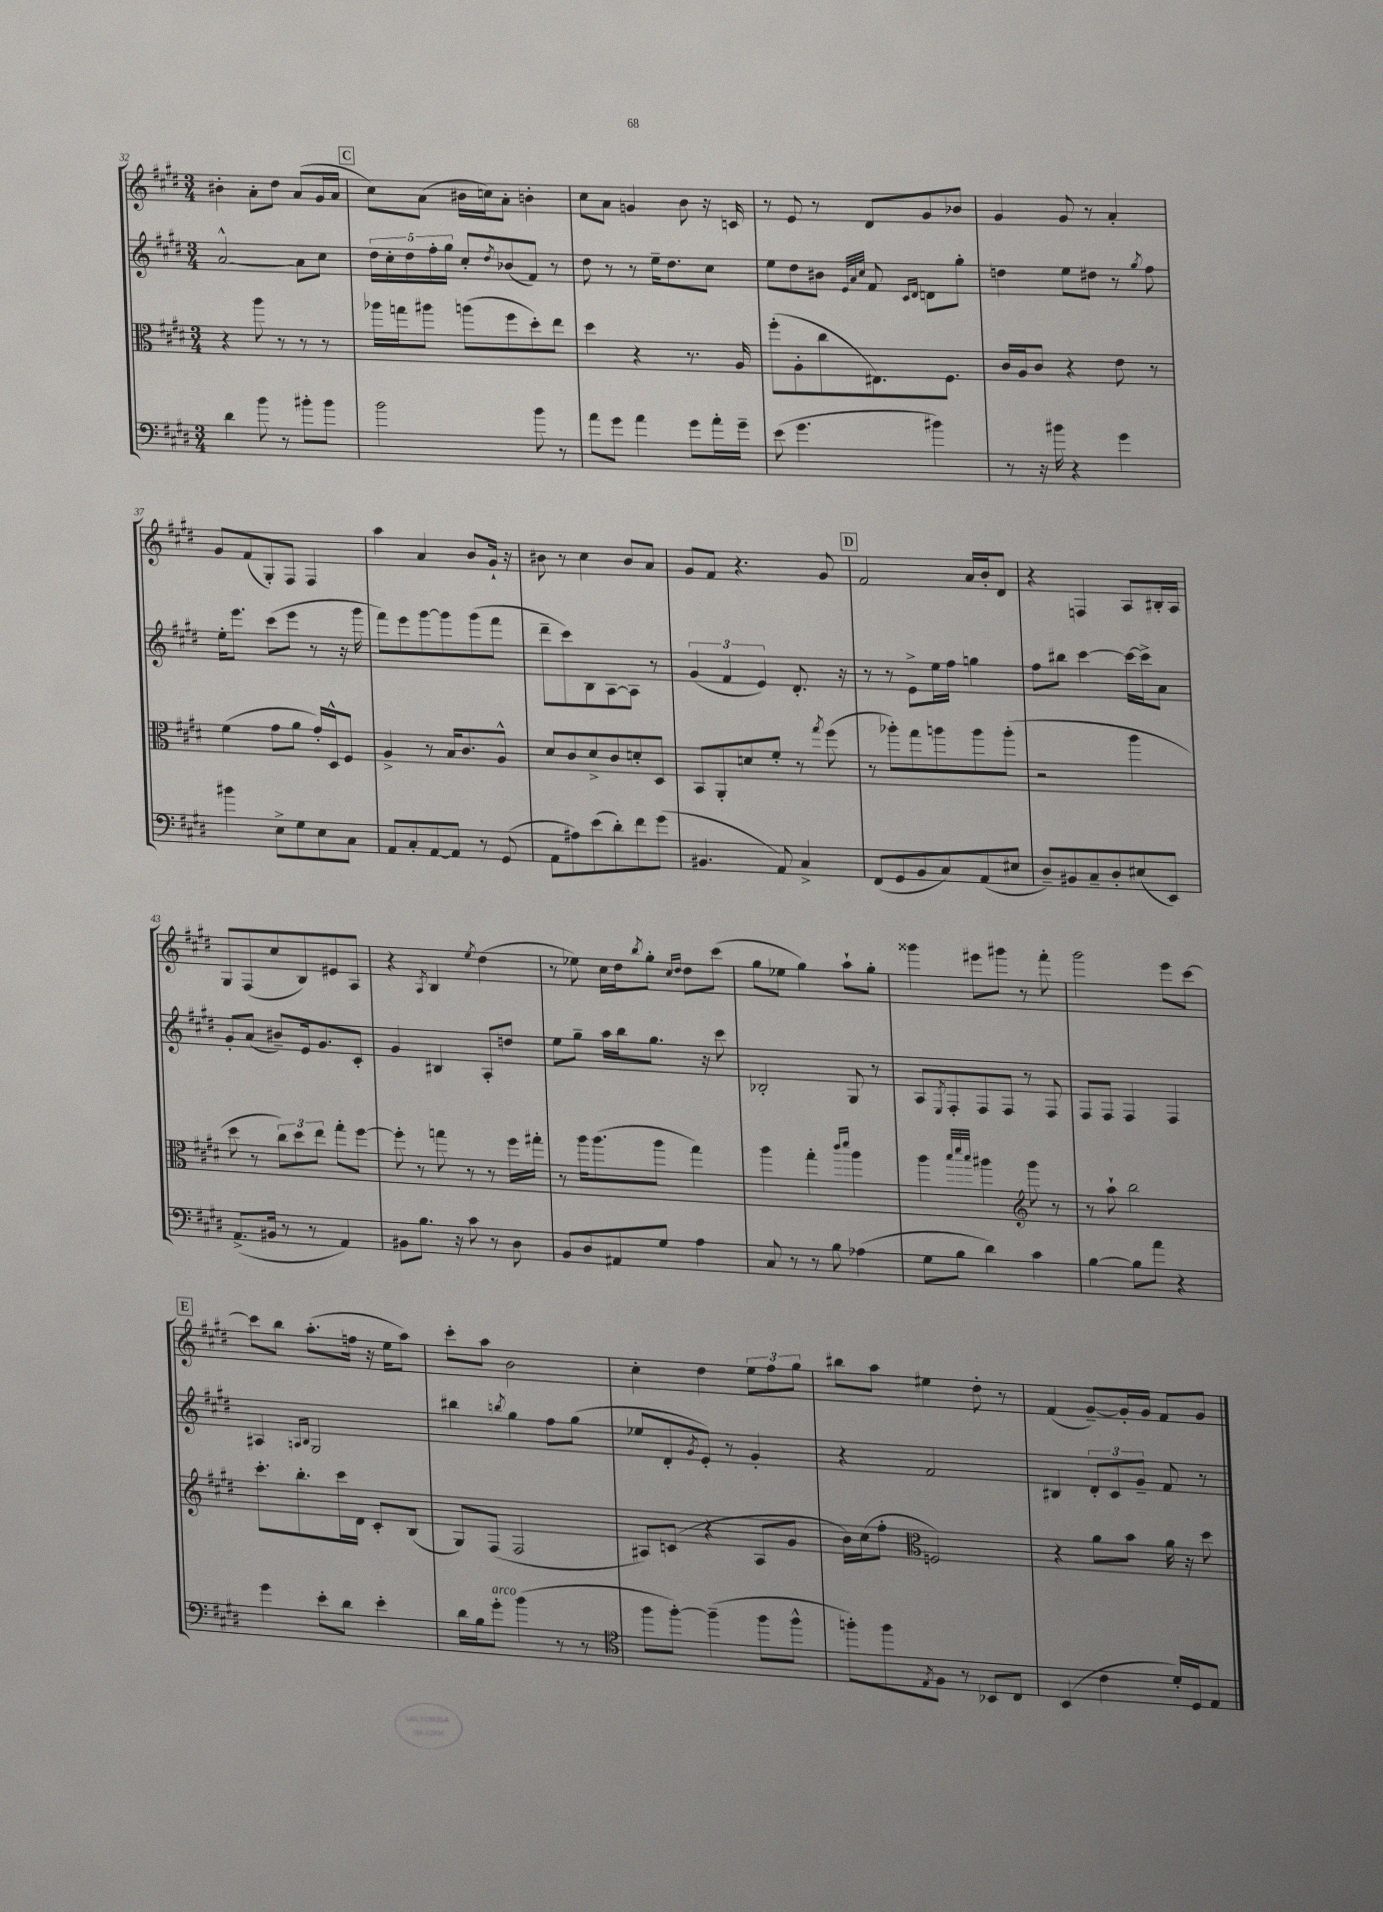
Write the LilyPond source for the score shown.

<<
\new StaffGroup <<
\new Staff = "s0" {
    \clef treble \key e \major \numericTimeSignature \time 3/4
    bis'4-. a'8-. dis''8 a'8( gis'16 a'16 |
    \mark \markup { \box "C" } cis''8) a'8( bis'16 c''16) a'8-. b'4-. |
    cis''8 a'8 g'4 b'8 r16 c'16 |
    r8 e'8 r8 dis'8 gis'8 bes'8 |
    gis'4 gis'8 r8 a'4-. |
    gis'8 fis'8( gis8-.) fis8 fis4 |
    a''4 a'4 b'8 gis'16-! r16 |
    bis'8 r8 cis''4 bis'8 a'8 |
    gis'8 fis'8 r4. gis'8 |
    \mark \markup { \box "D" } fis'2 a'16 b'16-. dis'8 |
    r4 f4 a8 bis16-. a16 |
    gis8 fis8( cis''8 b8) eis'8 a8 |
    r4 \acciaccatura { a8 } b4 \acciaccatura { e''8 } dis''4( |
    r8 ees''8) cis''16 dis''16 \acciaccatura { b''8 } gis''8-. \grace { cis''16 dis''16 } dis''8 cis'''8( |
    gis''8 ees''8 gis''4) a''8-! gis''8-. |
    gisis'''4 eis'''8 gis'''8 r8 fis'''8-. |
    gis'''2 e'''8 cis'''8~ |
    \mark \markup { \box "E" } cis'''8 b''8 a''8.-.( f''16 r16 e''16 a''8) |
    cis'''8-. a''8 b'2 |
    cis''4-. dis''4 \tuplet 3/2 { e''8 fis''8 gis''8 } |
    bis''8 a''8 eis''4 dis''8-. r8 |
    fis'4( gis'8~--) gis'16-. gis'16 fis'8 gis'8 \bar "|." |
}
\new Staff = "s1" {
    \clef treble \key e \major \numericTimeSignature \time 3/4
    a'2~-^ a'8 cis''8 |
    \mark \markup { \box "C" } \tuplet 5/4 { dis''16 cis''16-. dis''16 fis''16-. gis''16 } cis''8-. \acciaccatura { dis''8 } bes'8( fis'8) r8 |
    dis''8 r8 r8 e''16-- dis''8. cis''8 |
    e''8 dis''8 bis'8 \grace { e'32 a'32 cis''32 } fis'8 \grace { cis'16 dis'16 } d'8 gis''8-. |
    d''4 e''8 dis''8 r8 \acciaccatura { gis''8 } fis''8 |
    e''16-. e'''8. cis'''8( e'''8 r8 r16 gis'''16 |
    fis'''8) e'''8 gis'''8~ gis'''8 gis'''8( fis'''8 |
    dis'''8-- cis'''8) b8 a8~ a8 r8 |
    \tuplet 3/2 { gis'4( fis'4 e'4) } dis'8.-. r16 |
    \mark \markup { \box "D" } r8 r8 e'8-> e''16 fis''16 g''4 |
    fis''8 bis''8 cis'''4~ cis'''16~ cis'''16-> a'8 |
    gis'8-. a'8( bis'8--) e'16 gis'8. cis'8-. |
    gis'4 bis4 a8-. d''8 |
    e''8 gis''8-- a''16 b''16 gis''8. r16 cis'''8 |
    bes2-. gis8 r8 |
    a8 \acciaccatura { e8 } fis8-. fis8 fis8 r8 fis8 |
    fis8 fis8 fis4 fis4 |
    \mark \markup { \box "E" } ais4 \grace { a16 b16 } gis2 |
    bis''4 \acciaccatura { b''8 } gis''4 fis''8 gis''8( |
    ees''8 dis'8-. \acciaccatura { gis'8 } e'8-.) r8 gis'4-. |
    r4 fis'2 |
    bis4 \tuplet 3/2 { dis'8-. cis'8 gis'8-- } fis'8 r8 \bar "|." |
}
\new Staff = "s2" {
    \clef alto \key e \major \numericTimeSignature \time 3/4
    r4 a''8 r8 r8 r8 |
    \mark \markup { \box "C" } aes''16 g''16 ais''8 a''8( fis''8 dis''8-.) e''8 |
    dis''4 r4 r8. a16 |
    fis''8-.( a8-. cis''8 eis8.) fis8. |
    cis'16 a16 cis'8 r4 e'8 r8 |
    fis'4( gis'8 a'8 gis'16-.) dis16-^ fis8 |
    a4-> r8 b16 cis'8. a8-^ |
    dis'8 cis'8 dis'8-> cis'8 d'8-. dis8 |
    b,8 a,8-. d'8 fis'8-. r8 \acciaccatura { gis''8 } fis''8( |
    \mark \markup { \box "D" } r8 aes''8-.) gis''8 a''8 a''8 a''8-.( |
    r2 a''4 |
    dis''8 r8 \tuplet 3/2 { cis''8) dis''8 e''8 } gis''8-. fis''8~ |
    fis''8-. r8 g''8 r8 r8 fis''16 gis''16-. |
    r8 a''16 a''8.( a''8 gis''4) |
    a''4 gis''4-. \grace { cis'''16 dis'''16 } a''4 |
    a''4 \grace { b''32 dis'''32 b''32 } ais''4 \clef treble gis'''8 r8 |
    r8 a''8-! b''2 |
    \mark \markup { \box "E" } cis'''8.-. b''8.-. cis'''16 dis'16 cis'8-. b8( |
    gis8) fis8( fis2 |
    ais8) c'8( r4 ais8 gis'8 |
    b'16) cis''16( fis''8-. \clef alto f2) |
    r4 a'8 b'8 a'16 r16 dis''8 \bar "|." |
}
\new Staff = "s3" {
    \clef bass \key e \major \numericTimeSignature \time 3/4
    dis'4 b'8 r8 bis'8-. bis'8 |
    \mark \markup { \box "C" } b'2 b'8 r8 |
    a'8 gis'8 a'4 gis'8 a'16-. gis'16-- |
    e'8( gis'4. bis'4) |
    r8 r16 bis'16 r4 gis'4 |
    bis'4 e8-> gis8 e8 cis8 |
    a,8 cis8-. a,8~ a,8 r8 gis,8( |
    a,8 ais8) e'8( dis'8-.) fis'8 gis'8( |
    bis,4. a,8) cis4-> |
    \mark \markup { \box "D" } fis,8( gis,8 b,8 cis8) a,8( eis8 |
    dis8--) bis,8 cis8-- dis8-. eis8( e,8) |
    a,8.->( bis,16 r8 r8 a,4) |
    bis,8 b8. r16 cis'8 r8 dis8 |
    b,8 dis8 ais,8 gis8 a4 |
    cis8 r8 r8 b8 aes4( |
    gis8 b8 dis'4) cis'4 |
    b4~ b8 a'8 r4 |
    \mark \markup { \box "E" } gis'4 e'8-. dis'8 e'4-. |
    dis'16 b16 gis'8-.^\markup { \italic "arco" } b'4( r8 r8 |
    \clef tenor fis''8 fis''8~-.) fis''4--( fis''8 fis''8-^ |
    f''8-.) f''8 \acciaccatura { e8 } fis8 r8 bes,8 cis8 |
    b,4( cis'4 dis'16-.) dis16 e8 \bar "|." |
}
>>
>>
\layout { \context { \Score currentBarNumber = #32 } }
